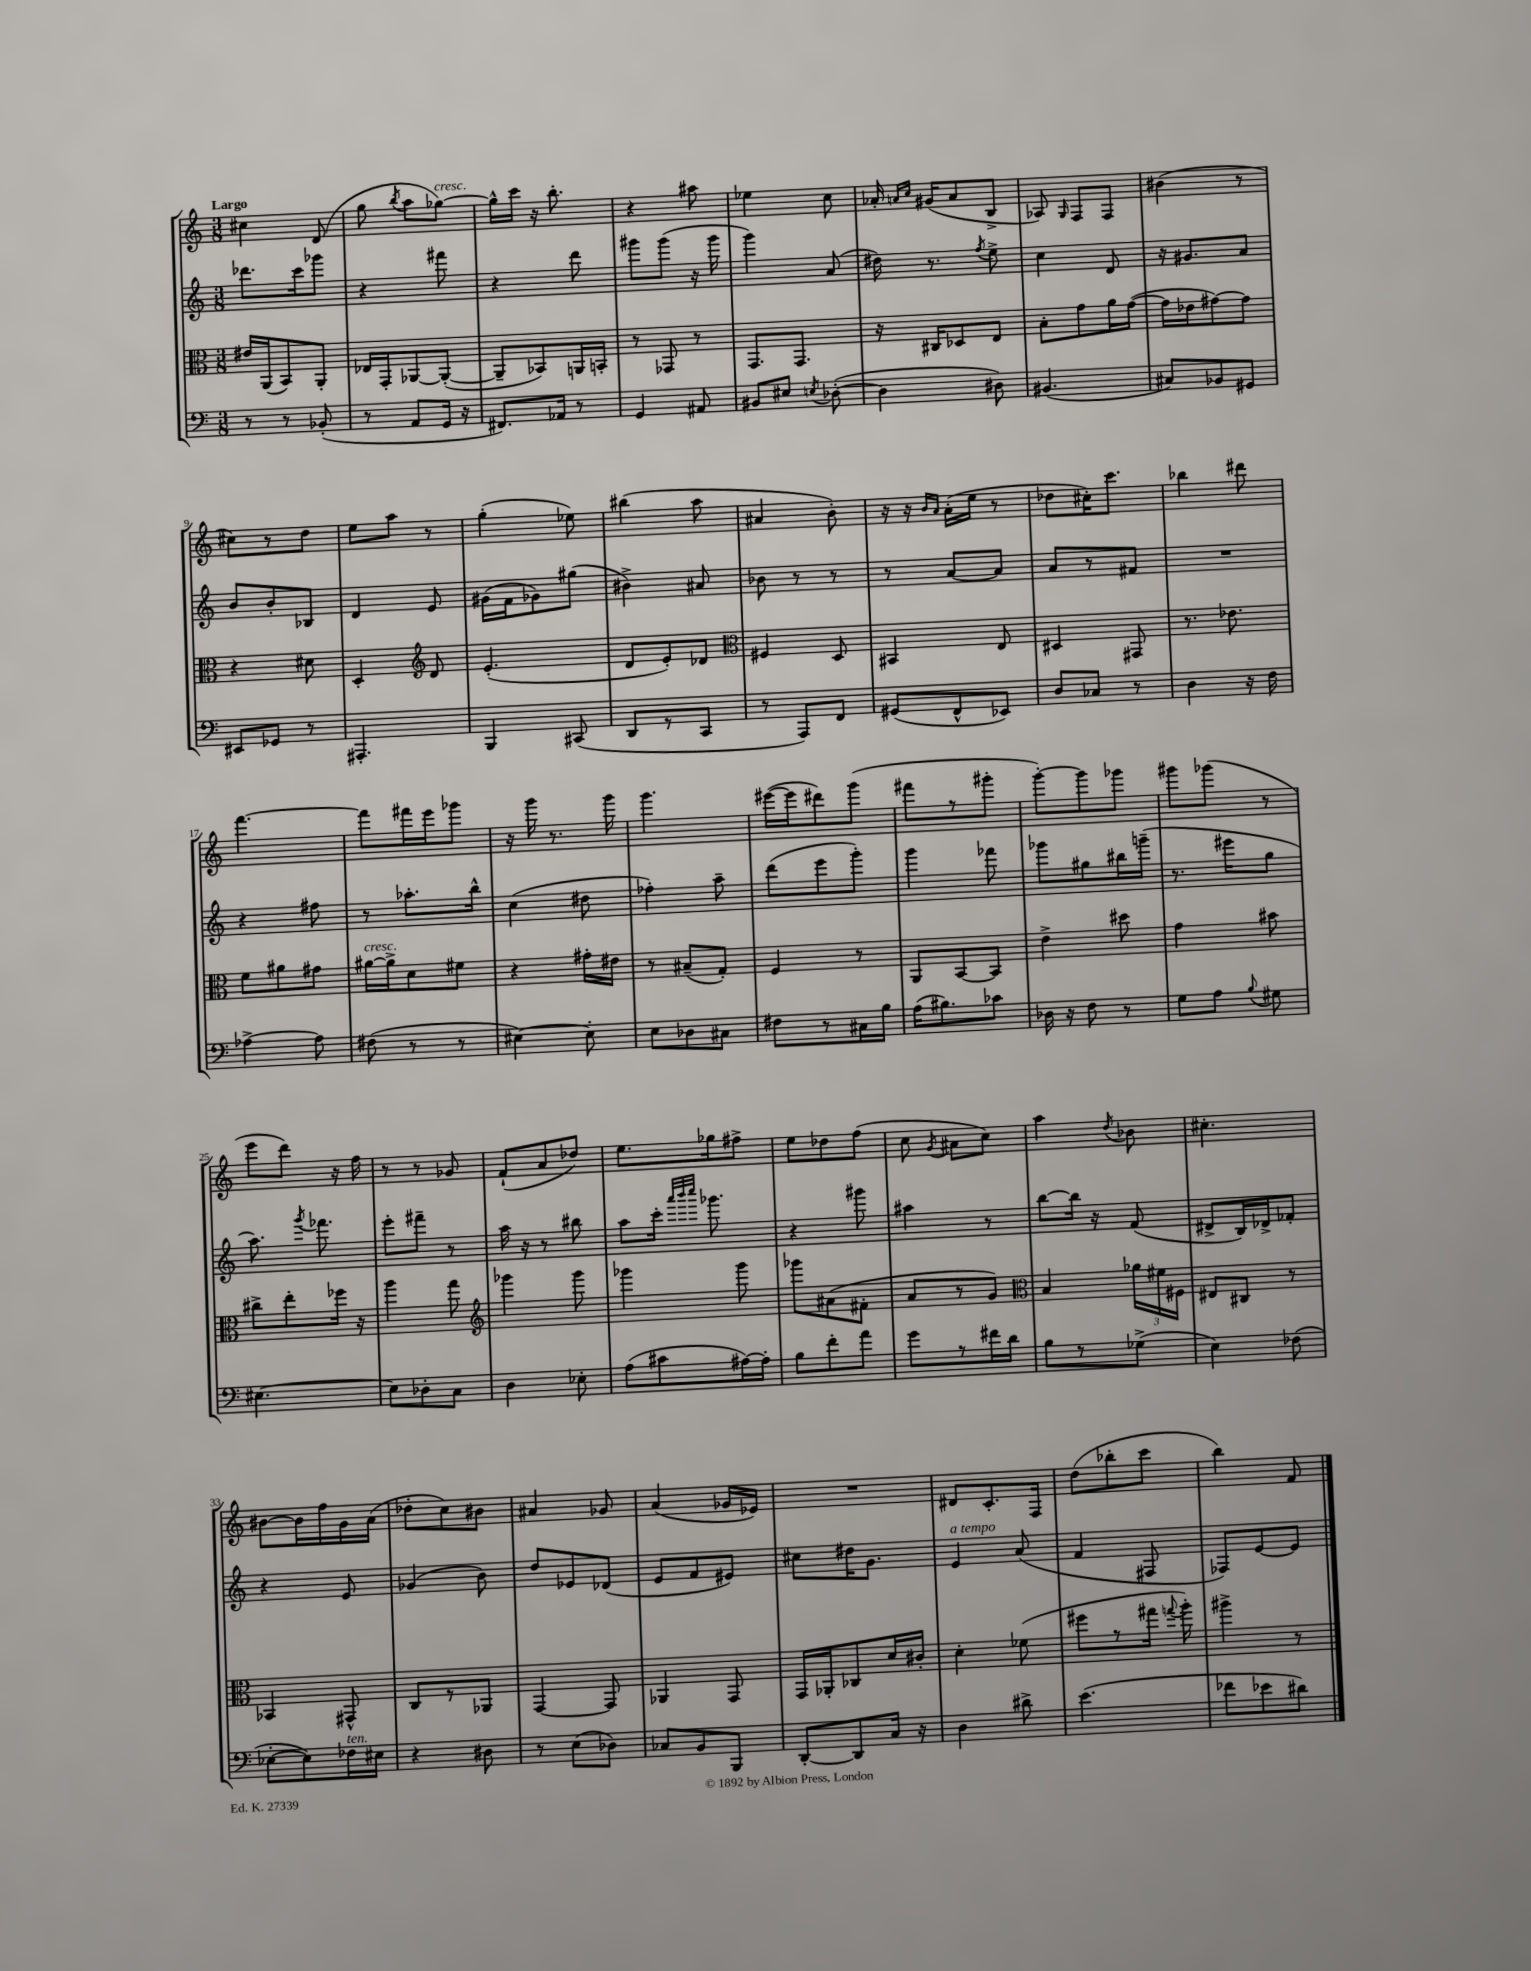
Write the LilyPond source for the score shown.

<<
\new StaffGroup <<
\new Staff = "s0" {
    \clef treble \key c \major \numericTimeSignature \time 3/8 \tempo "Largo"
    \autoBeamOff cis''4 d'8( |
    g''8 \acciaccatura { b''8 } a''8[ ges''8]~^\markup { \italic "cresc." }) |
    ges''16[-^ c'''16] r16 b''8.-. |
    r4 ais''8 |
    ees''4 c''8 |
    aes'16-. \grace { a'16[ c''16] } gis'16[( a'8 b8]-> |
    aes8) \grace { g16 } f8[ f8] |
    bis'4( r8 |
    cis''8[) r8 d''8] |
    e''8[ a''8] r8 |
    g''4-.( ees''8) |
    bis''4( a''8 |
    ais'4 b'8-.) |
    r16 r16 \grace { b'16[ a'16] } a'16[-.( e''16] r8 |
    des''8[ cis''16-.) c'''8.] |
    bes''4 dis'''8 |
    f'''4.~ |
    f'''8[ fis'''16 e'''16 ges'''8] |
    r16 g'''16 r8. g'''16 |
    g'''4. |
    eis'''16[~( eis'''16 dis'''8) g'''8]( |
    fis'''8[ r8 gis'''8]-. |
    g'''8[~-.) g'''8 ges'''8] |
    gis'''8[ ges'''8]( r8 |
    e'''8[ d'''8]) r16 f''16 |
    r8 r8 ges'8 |
    f'8[-!( a'8 des''8]) |
    e''8.[ ges''16 fis''8]-> |
    e''8[ des''8 f''8]( |
    c''8 \acciaccatura { g'8 } ais'8[ c''8]) |
    a''4 \acciaccatura { d''8 } bes'8 |
    cis''4.-. |
    bis'8[~ bis'16 f''16 g'16 a'16]( |
    des''8[-. c''8) bis'8] |
    ais'4 ges'8 |
    a'4( ges'16[ ees'16]) |
    R4. |
    dis'8[ c'8.-. f16] |
    d''8[( bes''8-. c'''8] |
    b''4) f'8 \bar "|." |
}
\new Staff = "s1" {
    \clef treble \key c \major \numericTimeSignature \time 3/8
    \autoBeamOff des'''8.[ c'''16 ges'''8] |
    r4 fis'''8 |
    r4 d'''8 |
    gis'''8[ gis'''8]( r16 gis'''16 |
    g'''4) a'8( |
    dis''16) r8. \acciaccatura { f''8 } e''8-> |
    c''4 d'8 |
    r16 gis'8.[ a'8] |
    b'8[ b'8-. bes8] |
    d'4 e'8 |
    gis'16[( f'16 ges'8) gis''8]( |
    bis'4->) ais'8 |
    bes'8 r8 r8 |
    r8 a'8[~ a'8] |
    a'8[ r8 fis'8] |
    R4. |
    r4 fis''8 |
    r8 aes''8.[-. b''16]-^ |
    c''4( dis''8 |
    fes''4-.) a''8-- |
    d'''8[( e'''8 g'''8]-.) |
    g'''4 fes'''8 |
    ges'''8[ gis''8 bis''16 g'''16]--( |
    r8. eis'''16[ g''8] |
    a''8.) \acciaccatura { g'''8 } fes'''8. |
    e'''8[-. fis'''8]-- r8 |
    a''16 r16 r8 bis''8 |
    a''8[ c'''16]-. \grace { a'''32[ b'''32 c''''32] } ges'''8. |
    r4 gis'''8 |
    ais''4 r8 |
    b''8[~ b''16] r16 f'8( |
    dis'8[-> b16) des'16-> fes'8]-. |
    r4 e'8 |
    ges'4( b'8) |
    d''8[ ees'8 des'8]( |
    e'8[ f'8 eis'8]) |
    cis''8[ dis''16 g'8.] |
    e'4^\markup { \italic "a tempo" } a'8( |
    f'4 fis8 |
    fes8[) e'8~ e'8] \bar "|." |
}
\new Staff = "s2" {
    \clef alto \key c \major \numericTimeSignature \time 3/8
    \autoBeamOff eis'16[ a,16( b,8) a,8]-. |
    ees16[ g,16-. aes,8~ aes,8]~-.( |
    aes,8[-- bes,8) a,16 b,16]-. |
    r8 ges,8 r8 |
    g,8.[ g,8.] |
    r16 cis16[ des8 e8] |
    b8[-. g'8 a'16 g'16]~( |
    g'16[ ees'16 gis'8~) gis'8] |
    r4 dis'8 |
    d4-. \clef treble d'8 |
    e'4.-.( |
    d'8[ e'8-.) des'8] |
    \clef alto fis4 d8 |
    bis,4 e8 |
    dis4 gis,8 |
    r8. ees'8. |
    f'8[ ais'8 gis'8] |
    ais'16[~^\markup { \italic "cresc." } ais'16-> d'8 fis'8] |
    r4 gis'16[-. eis'16] |
    r8 bis8[--( g8]-.) |
    f4 r8 |
    a,8[ b,8~ b,8] |
    e'4-> dis''8 |
    g'4 bis'8 |
    cis''8[-> e''8-. fes''16] r16 |
    a''4 g''8 |
    \clef treble ges'''4 ges'''8 |
    ges'''4 ges'''8 |
    ges'''8[ ais'8( fis'8]-. |
    a'8[ r8 g'8]) |
    \clef alto b4 \tuplet 3/2 { aes'16[ fis'16 fis16] } |
    eis8[ cis8] r8 |
    bes,4 gis,8-^ |
    c8[ r8 aes,8] |
    g,4~ g,8 |
    aes,4 g,8 |
    g,16[ aes,16-. ces8 d'16 cis'16]-. |
    d'4-. fes'8( |
    fis''8[ r8 gis''16] \appoggiatura { g''8 } a''16-.) |
    ais''4-> r8 \bar "|." |
}
\new Staff = "s3" {
    \clef bass \key c \major \numericTimeSignature \time 3/8
    \autoBeamOff r8 r8 bes,8-.( |
    r8 a,8[ g,16] r16 |
    fis,8.[) aes,16] r8 |
    g,4 ais,8 |
    bis,8[ eis8] \acciaccatura { e8 } des8~-.( |
    des4 dis8) |
    bis,4.( |
    cis8[) bes,8 gis,8] |
    eis,8[ ges,8] r8 |
    ais,,4.-. |
    b,,4 cis,8( |
    d,8[ r8 c,8] |
    r8 a,,8[) f,8] |
    gis,8[( f,8-^ ees,8]) |
    d8[ ces8] r8 |
    d4 r16 f16 |
    aes4~-> aes8 |
    fis8( r8 r8 |
    eis4~) eis8-. |
    e8[ des8 cis8] |
    fis8[ r8 cis16 b16] |
    a16[( bis8.) ces'8] |
    des16 r16 f8 r8 |
    g8[ a8] \appoggiatura { b8 } gis8 |
    eis4.~ |
    eis8[ des8-. c8] |
    d4 ees8-. |
    a8[( cis'8 ais16~) ais16]-. |
    b8[ f'8-. a'8] |
    g'8[ r8 fis'16 d'16] |
    b8[ r8 ges8]->( |
    e4) fes8( |
    ees8[~-. ees8) fes16^\markup { \italic "ten." } eis16] |
    r4 dis8 |
    r8 e8[( des8]) |
    ces8[ b,8 b,,8] |
    d,8[~-. d,8 c16] r16 |
    d4 dis'8-> |
    e'4.( |
    fes'8[ ees'8 dis'8]) \bar "|." |
}
>>
>>
